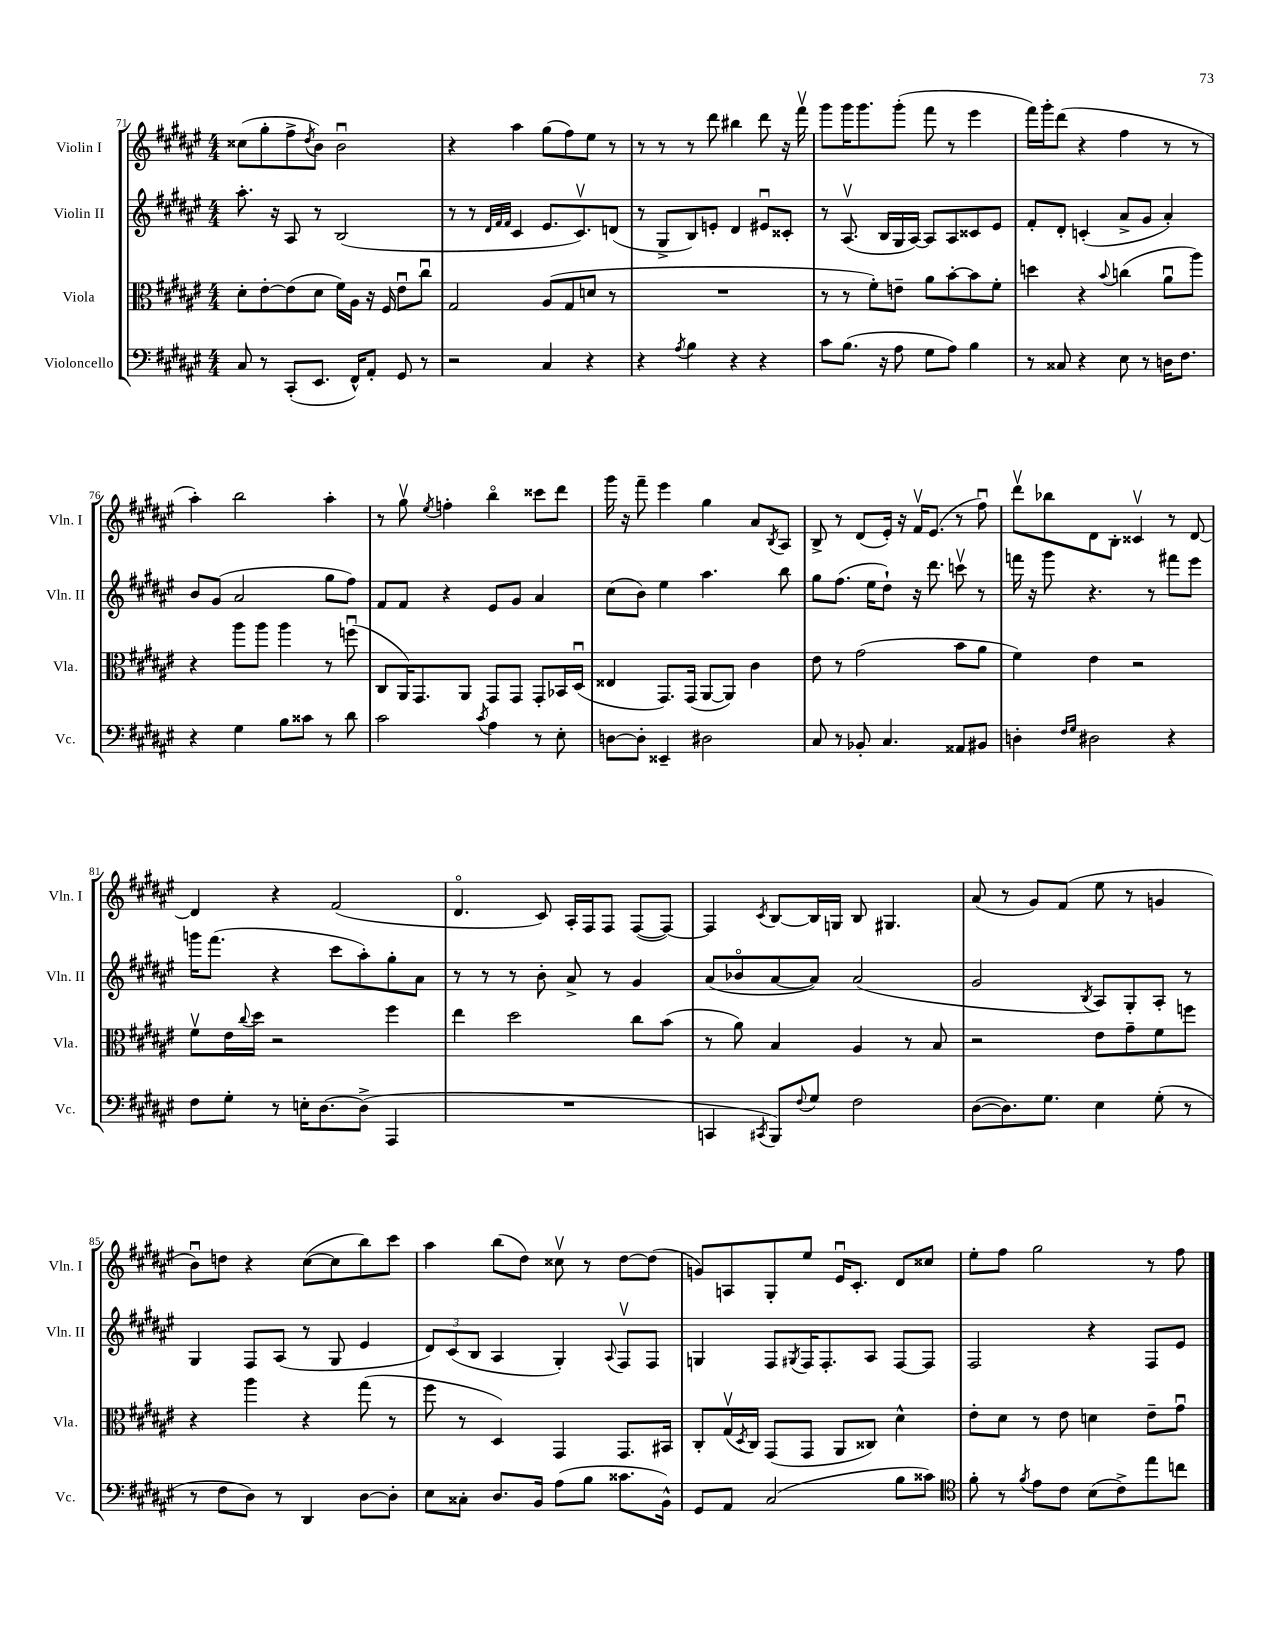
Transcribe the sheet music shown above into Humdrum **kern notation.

**kern	**kern	**kern	**kern
*staff4	*staff3	*staff2	*staff1
*clefF4	*clefC3	*clefG2	*clefG2
*k[f#c#g#d#a#e#]	*k[f#c#g#d#a#e#]	*k[f#c#g#d#a#e#]	*k[f#c#g#d#a#e#]
*M4/4	*M4/4	*M4/4	*M4/4
8C#/	8d#'\L	8.aa#'\	(8cc##\L
8r	[8e#'\	.	8gg#'\
.	.	16r	.
(8CC#'/L	(8e#\]	8A#/	8ff#^\
.	.	.	8qdd#/
8.EE#/J	8d#\J	8r	8b\J)
.	16f#\LL)	(2B/	2bu\
16FF#^^/LK)	16A#\JJ	.	.
8AA#'/J	16r	.	.
.	16F#/	.	.
8GG#/	8e#u\L	.	.
8r	8cc#u\J	.	.
=	=	=	=
2r	2G#/	8r	4r
.	.	8r	.
.	.	32qqd#/LLL	.
.	.	32qqf#/	.
.	.	32qqf#/JJJ	.
.	.	4c#/	4aa#\
4C#/	(8A#/L	8.e#/L	(8gg#\L
.	8G#/	.	8ff#\)
.	.	8.c#v/)	.
4r	8d/J	.	8ee#\J
.	8r	(8d/J	8r
=	=	=	=
4r	1r	8r	8r
.	.	8G#^/L	8r
8qA#/	.	.	.
4B\	.	8B/)	8r
.	.	8e'/J	8ddd#\
4r	.	4d#/	4bb#\
4r	.	8e#u/L	8ddd#\
.	.	8c##'/J	16r
.	.	.	16fff#v\
=	=	=	=
8c#\L	8r	8r	8ggg#\L
(8.B\J	8r	(8.A#v/	16ggg#\K
.	.	.	8.ggg#\
.	8f#'\L)	.	.
16r	.	16B/LL	.
8A#\	8e~\J	16G#/	(8ggg#'\J
.	.	[16A#/JJ)	.
8G#\L	8a#\L	8A#/]L	8fff#\
8A#\J)	[8b'\	8A#/	8r
4B\	8b\]	8c##/	4eee#\
.	8f#'\J	8e#/J	.
=	=	=	=
8r	4dd\	8f#'/L	16fff#\LL)
.	.	.	16ggg#'\J
8C##/	.	8d#'/J	(8ddd#\J
4r	4r	(4c'/	4r
.	8qqb/	.	.
8E#\	(4cc\	8a#^/L	4ff#\
8r	.	8g#/J	.
16D\LK	8a#u\L	4a#'/)	8r
8.F#\J	.	.	.
.	8aa#\J)	.	8r
=	=	=	=
4r	4r	8b/L	4aa#'\)
.	.	(8g#/J	.
4G#\	8aa#\L	2a#/	2bb\
.	8aa#\J	.	.
8B\L	4aa#\	.	.
8c##\J	.	.	.
8r	8r	8gg#\L	4aa#'\
8d#\	(8ffu\	8ff#\J)	.
=	=	=	=
2c#\	8C#/L	8f#/L	8r
.	16AA#/K)	8f#/J	8gg#v\
.	8.GG#/	.	.
.	.	.	8qee#/
.	.	4r	4ff'\
.	8AA#/J	.	.
8qc#/	.	.	.
4A#\	8GG#/L	8e#/L	4bbo\
.	8GG#/J	8g#/J	.
8r	8GG#'/L	4a#/	8ccc##\L
8E#'\	16BB-/L	.	8ddd#\J
.	(16D#u/JJ	.	.
=	=	=	=
[8D\L	4E##/	(8cc#\L	16ggg#\
.	.	.	16r
8D'\]J	.	8b\J)	8fff#~\
4EE##~/	8.GG#/L)	4ee#\	4eee#\
.	(16GG#/Jk	.	.
2D#\	[8AA#/L	4.aa#\	4gg#\
.	8AA#/]J)	.	.
.	4c#\	.	8a#/L
.	.	.	8qB/
.	.	8bb\	8A#/J
=	=	=	=
8C#/	8e#\	8gg#\L	8B^/
8r	8r	(8.ff#\J	8r
8BB-'/	(2g#\	.	(8d#/L
.	.	16ee#\LK	.
4.C#/	.	8dd#`\J)	16e#'/Jk)
.	.	.	16r
.	.	16r	16f#v/LK
.	.	8.ddd#\	(8.e#/J
8AA##/L	8b\L	8cccv\	8r
8BB#/J	8a#\J	8r	8ff#u\)
=	=	=	=
4D'\	4f#\)	16fff\	8ddd#v\L
.	.	16r	.
.	.	8ggg#\	8bb-\
16qqF#/LL	.	.	.
16qqG#/JJ	.	.	.
2D#\	4e#\	4.r	8d#\
.	.	.	8B'\J
.	2r	.	4c##v/
.	.	8r	.
4r	.	8fff#\L	8r
.	.	8eee#\J	[8d#/
=	=	=	=
8F#\L	8f#v\L	16ggg\LK	4d#/]
.	.	(8.fff#\J	.
8G#'\J	16e#\L	.	.
.	8qqcc#/	.	.
.	16dd#\JJ	.	.
8r	2r	4r	4r
16E'\LK	.	.	.
[8.D#\	.	.	.
.	.	8ccc#\L	(2f#/
(8D#^\]J	.	8aa#'\)	.
4AAA#/	4ff#\	8gg#'\	.
.	.	8a#\J	.
=	=	=	=
1r	4ee#\	8r	4.d#o/
.	.	8r	.
.	2dd#\	8r	.
.	.	8b'\	8c#/)
.	.	8a#^/	16A#'/LL
.	.	.	16F#/J
.	.	8r	8F#/J
.	8cc#\L	4g#/	([8F#/L
.	(8b\J	.	8F#/_J)
=	=	=	=
4CC/	8r	(8a#/L	4F#/]
.	8a#\)	8b-o/	.
8qCC#/	.	.	8qc#/
8BBB/L)	4B/	[8a#/	[8B/L
8qqF#/	.	.	.
8G#/J	.	8a#/]J)	16B/]L
.	.	.	16G/JJ
2F#\	4A#/	(2a#/	8B/
.	.	.	4.G#/
.	8r	.	.
.	8B/	.	.
=	=	=	=
([8D#\L	2r	2g#/	(8a#/
8.D#\])	.	.	8r
.	.	.	8g#/L)
8.G#\J	.	.	.
.	.	.	(8f#/J
.	.	8qB/	.
4E#\	8e#\L	8A#/L)	8ee#\
.	8g#~\	8G#'/	8r
(8G#'\	8f#\	8A#'/J	4g/
8r	8ff\J	8r	.
=	=	=	=
8r	4r	4G#/	8bu\L)
8F#\L	.	.	8dd\J
8D#\J)	4aa#\	8F#/L	4r
8r	.	(8A#/J	.
4DD#/	4r	8r	([8cc#\L
.	.	8G#/	8cc#\]
[8D#\L	(8gg#\	4e#/	8bb\)
8D#'\]J	8r	.	8ccc#\J
=	=	=	=
8E#\L	8ff#\	12d#/L)	4aa#\
.	.	(12c#/	.
8C##'\J	8r	.	.
.	.	12B/J	.
8.D#/L	4D#/)	4A#/	(8bb\L
.	.	.	8dd#\J)
16BB/Jk	.	.	.
(8A#\L	4GG#/	4G#'/)	8cc##v\
8B\J	.	.	8r
.	.	8qqA#/	.
8.c##\L	8.GG#/L	8F#v/L	[8dd#\L
.	.	8F#/J	(8dd#\]J
16BB^^\Jk)	16BB#/Jk	.	.
=	=	=	=
8GG#/L	8C#'/L	4G/	8g/L)
8AA#/J	(16G#v/L	.	8A/
.	8qD#/	.	.
.	16C#/JJ)	.	.
(2C#/	(8GG#/L	8F#/L	8G#'/
.	.	8qG#/	.
.	8GG#/J	16F#/K	8ee#/J
.	.	8.F#'/	.
.	8AA#/L	.	16e#u/LK
.	.	.	8.c#'/J
.	8C##/J)	8A#/J	.
8B\L	4d#^^\	[8F#/L	8d#/L
8c##\J)	.	8F#/]J	8cc##/J
=	=	=	=
*clefC4	*	*	*
8f#'\	8e#'\L	2F#/	8ee#'\L
8r	8d#\J	.	8ff#\J
8qf#/	.	.	.
8e#\L	8r	.	2gg#\
8c#\J	8e#\	.	.
(8B\L	4d\	4r	.
8c#^\)	.	.	.
8ee#\	8e#~\L	8F#/L	8r
8cc\J	8g#u\J	8e#/J	8ff#\
==	==	==	==
*-	*-	*-	*-
